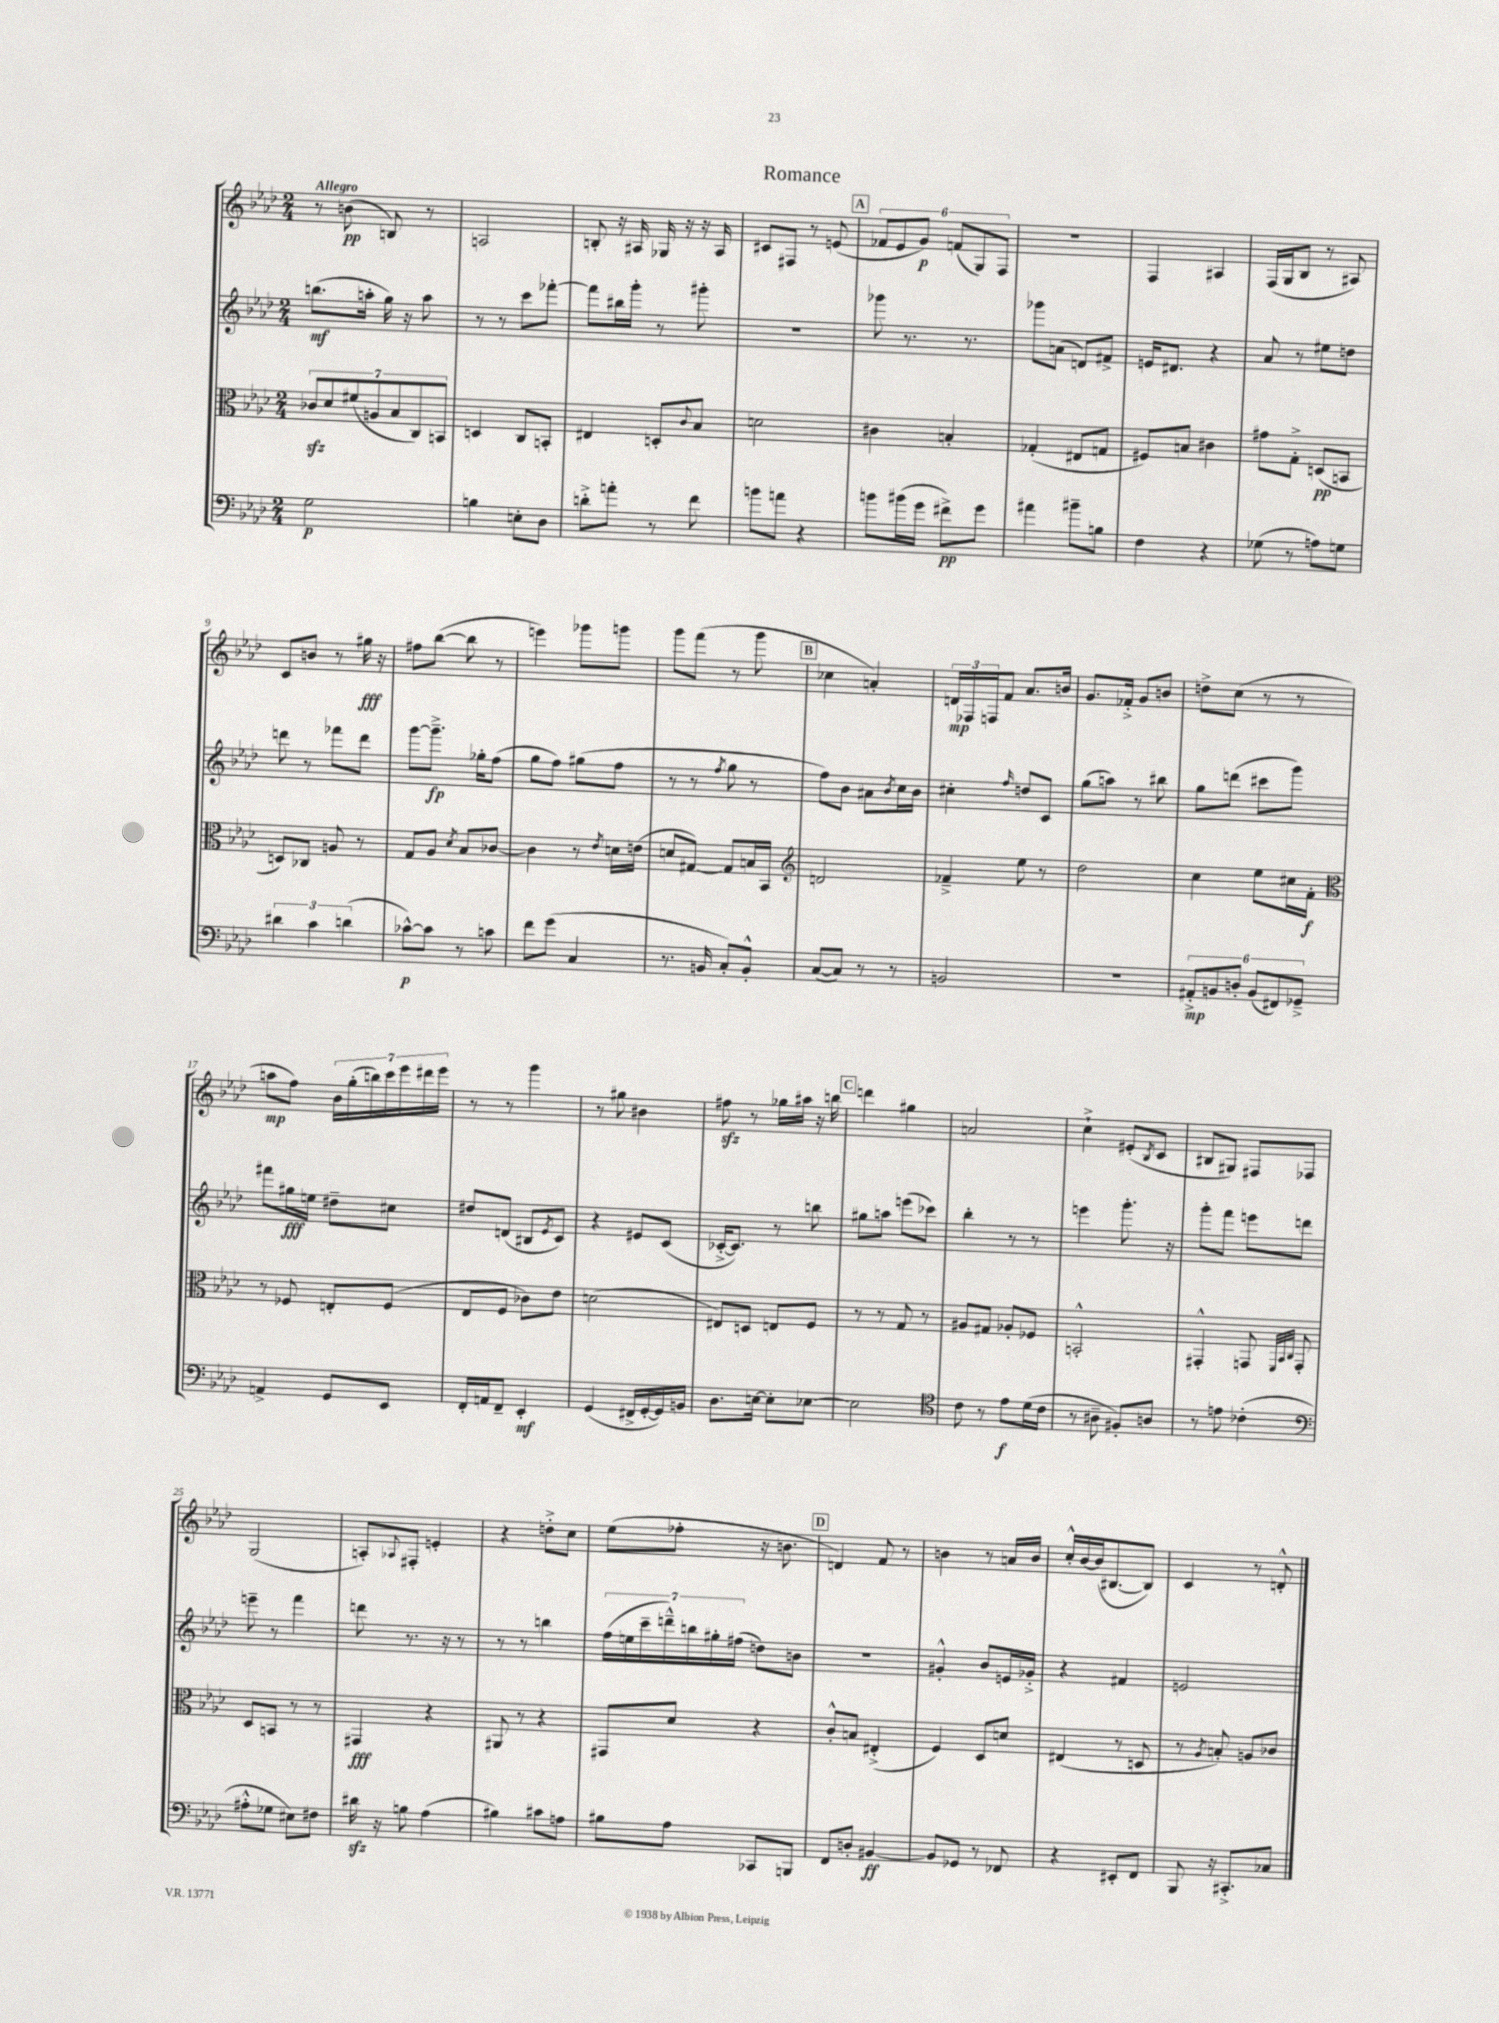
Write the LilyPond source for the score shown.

\header { title = "Romance" }
<<
\new StaffGroup <<
\new Staff = "s0" {
    \clef treble \key aes \major \numericTimeSignature \time 2/4 \tempo "Allegro"
    r8 b'8\pp( b8) r8 |
    a2 |
    b8-. r16 ais16 ges16 r16 r16 ais16 |
    cis'8 fis8 r8 e'8( |
    \mark \markup { \box "A" } \tuplet 6/4 { fes'8 ees'8 g'8\p) f'8( g8) f8 } |
    R2 |
    f4 ais4 |
    f16( g16 bes8 r8 ais8) |
    c'8 b'8 r8 gis''16\fff r16 |
    fis''8 bes''8~( bes''8 r8 |
    e'''4) ges'''8 g'''8 |
    g'''8 f'''8( r8 g'''8 |
    \mark \markup { \box "B" } ces''4 a'4-.) |
    \tuplet 3/2 { d'16\mp fes16 f16 } f'8 aes'8. b'16 |
    g'8. fes'16-.-> g'8 b'8 |
    d''8-> c''8( r8 r8 |
    a''8\mp f''8) \tuplet 7/4 { bes'16 g''16-.( b''16) c'''16 ees'''16 dis'''16 ees'''16 } |
    r8 r8 g'''4 |
    r8 gis''8 bis'4 |
    fis''8\sfz r8 ges''16 ais''16 r16 b''16 |
    \mark \markup { \box "C" } d'''4 gis''4 |
    a'2 |
    c''4-!-> eis'8-.( \acciaccatura { bes8 } c'8 |
    bis8 gis8) fis8 fes8 |
    g2( |
    a8-.) \appoggiatura { aes8 } fis8-. e'4-. |
    r4 d''8-.-> c''8 |
    ees''8( fes''8-. r16 b'8. |
    \mark \markup { \box "D" } d'4) f'8 r8 |
    b'4 r8 a'16 b'16 |
    c''16-.-^ bes'16~ bes'16( bis8.~ bis8) |
    c'4 r8 d'8-.-^ \bar "|." |
}
\new Staff = "s1" {
    \clef treble \key aes \major \numericTimeSignature \time 2/4
    b''8.\mf( a''16-. g''16) r16 a''8 |
    r8 r8 c'''8 fes'''8~-. |
    fes'''8 bis''16 g'''16-. r8 gis'''8-. |
    r2 |
    \mark \markup { \box "A" } ges'''8 r8. r8. |
    ges'''8 a'8( d'8) fis'8-> |
    e'16 dis'8. r4 |
    aes'8 r8 eis''8 d''8 |
    d'''8 r8 fes'''8 d'''8 |
    g'''8~ g'''8.--->\fp ges''16-. f''8( |
    g''8 f''8) gis''8( f''8 |
    r8 r8 \acciaccatura { f''8 } g''8 r8 |
    \mark \markup { \box "B" } f''8) bes'8 ais'8 \acciaccatura { bes'8 } c''16 bes'16 |
    cis''4-. \grace { f''16 } d''8 c'8 |
    g''8( a''8) r8 bis''8 |
    g''8 d'''8( cis'''8 g'''8) |
    fis'''8 gis''16\fff e''16 dis''8-- cis''8 |
    dis''8 d'8( bis8 \acciaccatura { ees'8 } c'8) |
    r4 eis'8 c'8( |
    ces'16~-.-> ces'8.) r8 b''8 |
    \mark \markup { \box "C" } gis''8 a''8 e'''8( ces'''8) |
    bes''4-. r8 r8 |
    e'''4 g'''8.-. r16 |
    g'''8-. f'''8 e'''8 d'''8 |
    e'''8-- r8 f'''4 |
    d'''8 r8. r16 r8 |
    r8 r8 b''4 |
    \tuplet 7/4 { f''16( e''16 c'''16-- d'''16---^) b''16 gis''16-. fis''16( } d''8) b'8 |
    \mark \markup { \box "D" } R2 |
    gis'4-.-^ bes'8 e'16 ges'16-.-> |
    r4 fis'4 |
    e'2 \bar "|." |
}
\new Staff = "s2" {
    \clef alto \key aes \major \numericTimeSignature \time 2/4
    \tuplet 7/4 { ces'8\sfz des'8 fis'8( a8 bes8 c8) b,8 } |
    d4 c8 b,8-. |
    eis4 d8-. \appoggiatura { c'8 } bes8 |
    d'2 |
    \mark \markup { \box "A" } cis'4 b4-. |
    ges4-.( eis8 g8 |
    fis8) b8 cis'4 |
    gis'8 g8-.-> d8\pp( b,8 |
    d8) ces8 a8 r8 |
    g8 aes8 \acciaccatura { des'8 } bes8 ces'8~ |
    ces'4 r8 \acciaccatura { ees'8 } d'16 e'16( |
    d'8 gis8~) gis8 b16 bes,16 |
    \mark \markup { \box "B" } \clef treble d'2 |
    fes'4---> ees''8 r8 |
    des''2 |
    c''4 ees''8 cis''16 f'16-.\f |
    \clef alto r8 fes8 e8-. fes8( |
    ees8 f8 ces'8) ees'8 |
    d'2( |
    eis8) d8 e8 f8 |
    \mark \markup { \box "C" } r8 r8 g8 r8 |
    ais8 gis8 aes8-. fes8 |
    b,2-.-^ |
    gis,4-.-^ g,8 \grace { f,32 bes,32 c32 } g,8-. |
    des8 b,8 r8 r8 |
    gis,4\fff r4 |
    ais,8 r8 r4 |
    gis,8 des'8 r4 |
    \mark \markup { \box "D" } c'8-.-^ b8 eis4-.->( |
    f4) des8 d'8 |
    eis4( r8 d8 |
    r8 \acciaccatura { aes8 } b8-.) a8 ces'8 \bar "|." |
}
\new Staff = "s3" {
    \clef bass \key aes \major \numericTimeSignature \time 2/4
    g2\p |
    b4 e8-. des8 |
    d'8-.-> a'8-. r8 f'8 |
    b'8 a'8 r4 |
    \mark \markup { \box "A" } b'8 bis'16( g'16 fis'8->\pp) g'8 |
    ais'4 bis'8-- b8 |
    f4 r4 |
    ges8( r8 a8) g8 |
    \tuplet 3/2 { dis'4 c'4 d'4( } |
    ces'8~-^\p) ces'8 r8 c'8 |
    f'8 g'8( c4 |
    r8. b,16 c8-.) b,8-.-^ |
    \mark \markup { \box "B" } c8~( c8) r8 r8 |
    b,2 |
    R2 |
    \tuplet 6/4 { ais,8-.->\mp b,8 d8-. b,8( fis,8) ges,8---> } |
    a,4-> g,8 ees,8 |
    f,16-. a,16 f,8-- ees,4-.\mf |
    g,4( fis,16-> g,16~-. g,16) b,16 |
    des8. e16~ e8-. ees8~ |
    \mark \markup { \box "C" } ees2 |
    \clef tenor c'8 r8 ees'8\f des'16( c'16 |
    r8 ais8-- fis8-.) a8 |
    r8 e'8 ces'4-.( |
    \clef bass ais8-.-^ ges8 eis8) fis8 |
    dis'16\sfz r16 b8 aes4( |
    bis4) cis'8 a8 |
    bis8 aes8 ces,8 b,,8 |
    \mark \markup { \box "D" } f,8 d8-. bis,4~\ff |
    bis,8 ges,8 r8 fes,8 |
    r4 eis,8-. f,8 |
    bes,,8 r16 cis,8.-.-> ces8 \bar "|." |
}
>>
>>
